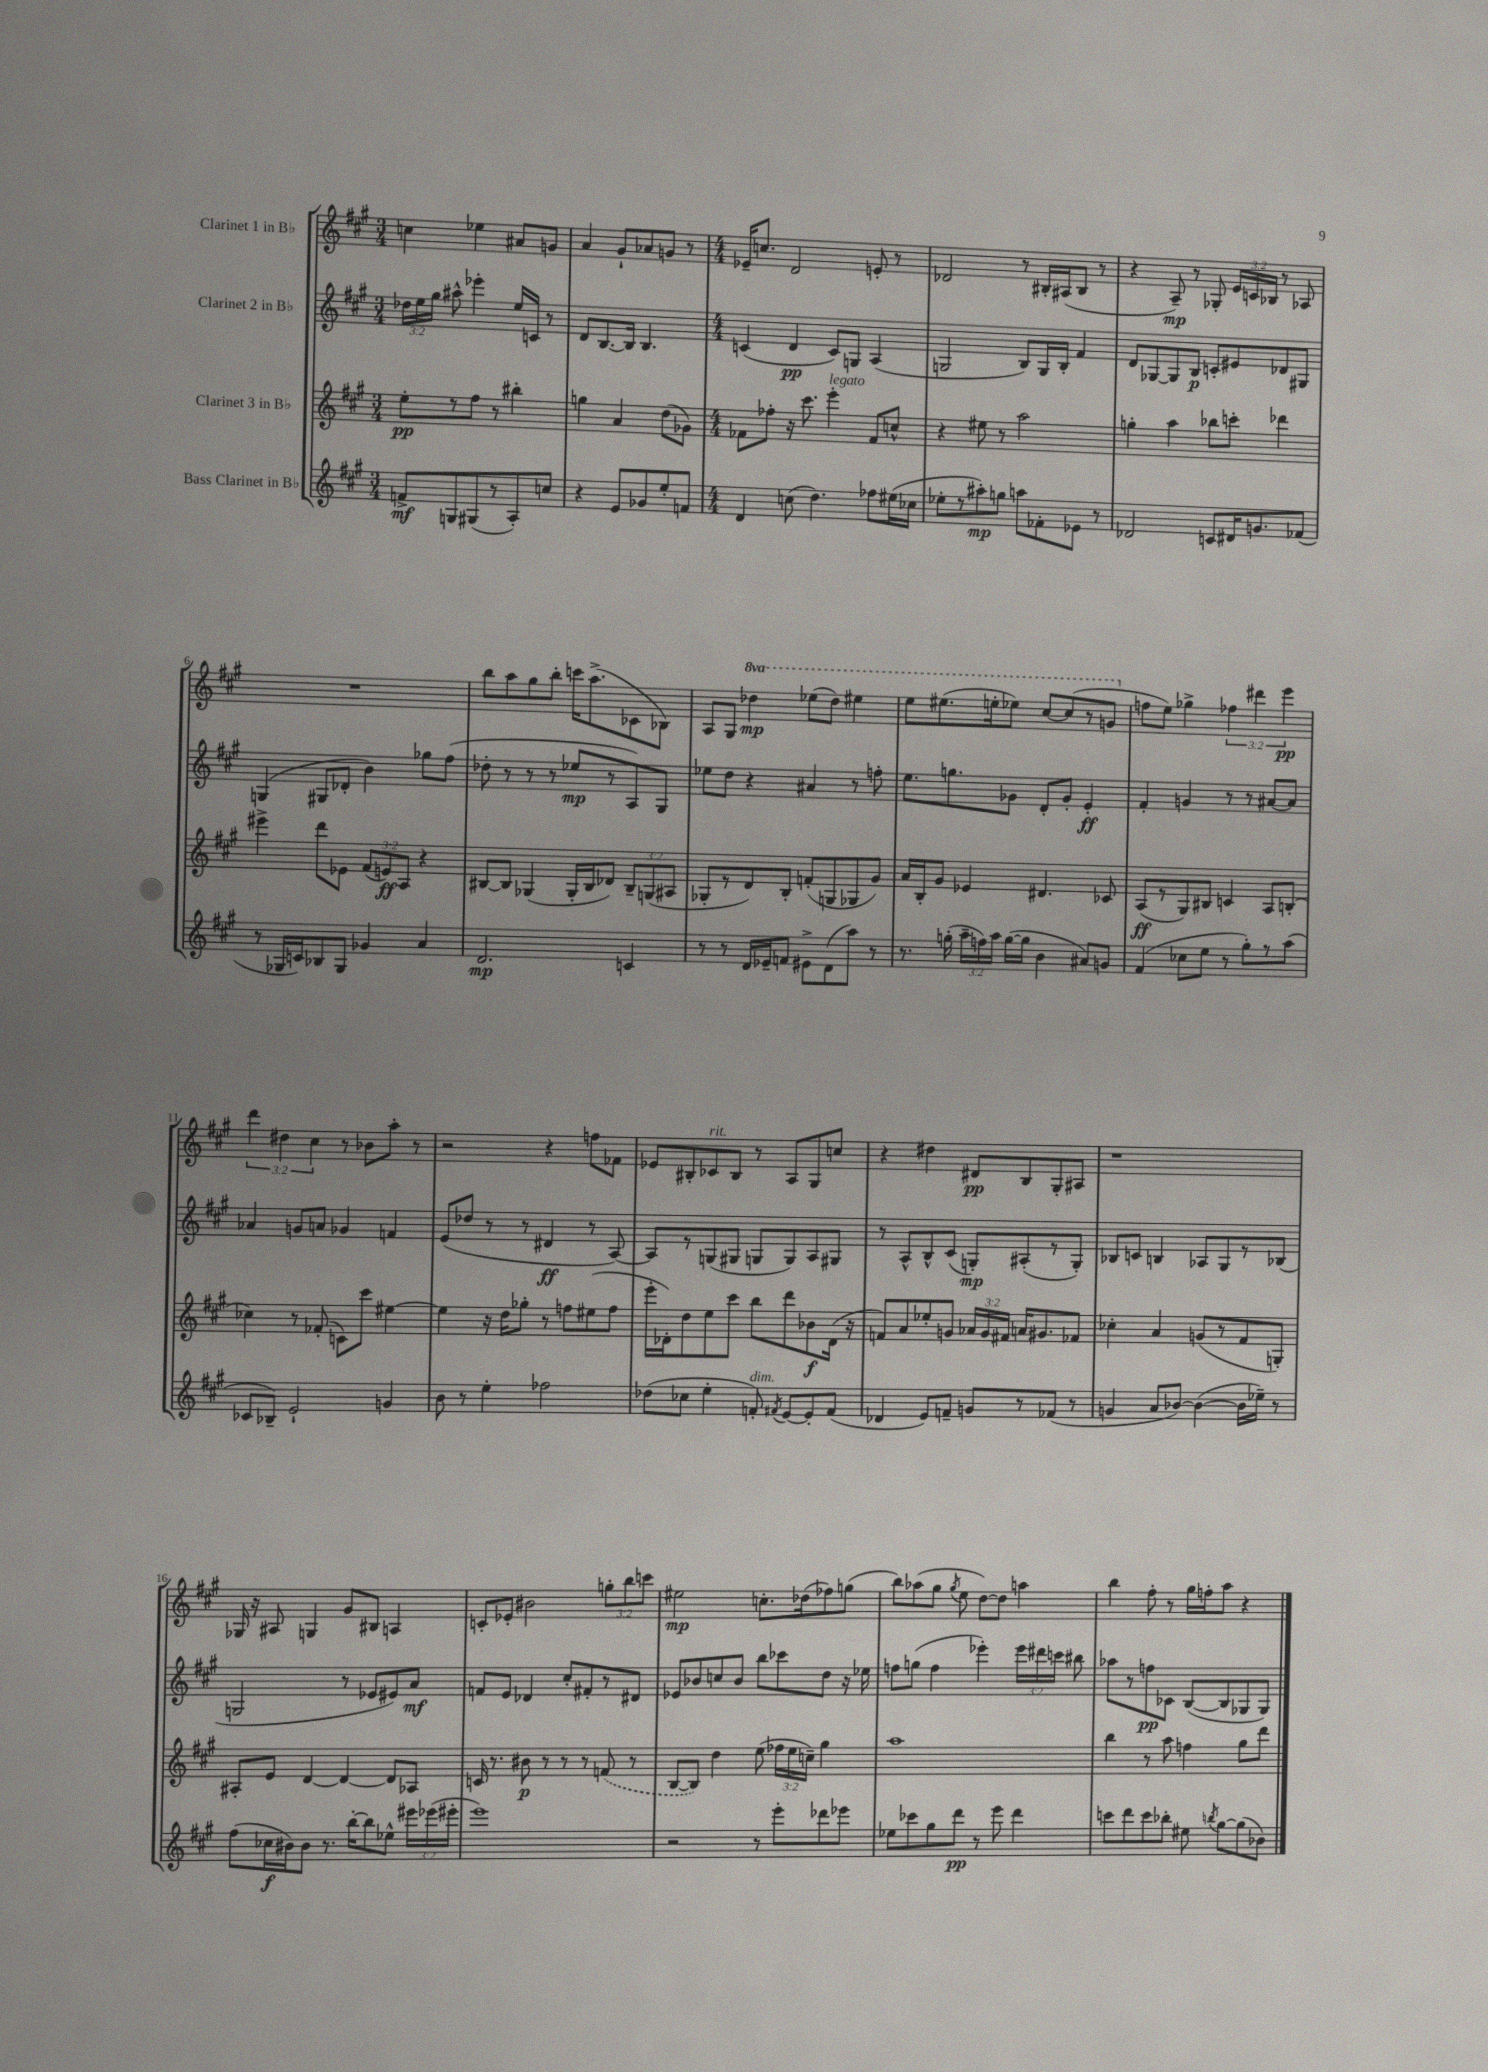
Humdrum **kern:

**kern	**dynam	**kern	**dynam	**kern	**dynam	**kern	**dynam
*part4	*part4	*part3	*part3	*part2	*part2	*part1	*part1
*staff4	*staff4	*staff3	*staff3	*staff2	*staff2	*staff1	*staff1
*I"Bass Clarinet in B♭	*	*I"Clarinet 3 in B♭	*	*I"Clarinet 2 in B♭	*	*I"Clarinet 1 in B♭	*
*clefG2	*	*clefG2	*	*clefG2	*	*clefG2	*
*k[f#c#g#]	*	*k[f#c#g#]	*	*k[f#c#g#]	*	*k[f#c#g#]	*
*M3/4	*	*M3/4	*	*M3/4	*	*M3/4	*
=1	=1	=1	=1	=1	=1	=1	=1
8fn^/L	mf	8ee'\L	pp	24dd-X\LL	.	4ccn\	.
.	.	.	.	24ee\	.	.	.
.	.	.	.	24gg#\JJ	.	.	.
8Gn/	.	8r	.	8aa#X^^\	.	.	.
(8G#X/	.	8ff#\J	.	4eee-X'\	.	4ee-X\	.
8r	.	8r	.	.	.	.	.
8A'/)	.	4bb#X'\	.	16ee/LL	.	8a#X/L	.
.	.	.	.	16cn/JJ	.	.	.
8ccn/J	.	.	.	8r	.	8gn/J	.
=2	=2	=2	=2	=2	=2	=2	=2
4r	.	4ggn\	.	8d/L	.	4a/	.
.	.	.	.	[8.B/	.	.	.
8e/L	.	4a/	.	.	.	8g#`/L	.
.	.	.	.	16B/Jk]	.	.	.
8g-X/	.	.	.	4.B/	.	8a-X/	.
8ee'/	.	(8dd\L	.	.	.	8gn/J	.
8fn/J	.	8g-X\J)	.	.	.	8r	.
=3	=3	=3	=3	=3	=3	=3	=3
*M4/4	*	*M4/4	*	*M4/4	*	*M4/4	*
4d/	.	8f-X\L	.	(4cn/	.	16e-X~/KL	.
.	.	.	.	.	.	8.ccn/J	.
.	.	8ff-X'\J	.	.	.	.	.
(8ccn\	.	16r	.	4d/	pp	2d/	.
.	.	8.ccc#\	.	.	.	.	.
4.dd\)	.	.	.	.	.	.	.
!	!	!LO:TX:a:i:t=legato	!	!	!	!	!
.	.	4eee'\	.	8c/L)	.	.	.
.	.	.	.	8Gn/J	.	.	.
8ff-X\L	.	8f-/L	.	(4A/	.	8en'/	.
(16ee#X\L	.	8ccn^^/J	.	.	.	8r	.
16cc-X\JJ	.	.	.	.	.	.	.
=4	=4	=4	=4	=4	=4	=4	=4
8ee-X'\L	.	4r	.	2Gn/	.	2d-X/	.
8r	.	.	.	.	.	.	.
8aa#X'\)	mp	8ee#X\	.	.	.	.	.
8ggn\J	.	8r	.	.	.	.	.
8aan\L	.	2aa\	.	8B/L)	.	8r	.
8f-X'\	.	.	.	16G/L	.	16B#X'/LL	.
.	.	.	.	16B'/JJ	.	(16A#X/J	.
8e-X\J	.	.	.	4f#/	.	8B#/J	.
8r	.	.	.	.	.	8r	.
=5	=5	=5	=5	=5	=5	=5	=5
2d-X/	.	4ggn'\	.	8d/L	.	4r	.
.	.	.	.	[8G-X/	.	.	.
.	.	4aa\	.	8G-/]	.	8A~/)	mp
.	.	.	.	8B/J	p	8r	.
8cn/L	.	8bb-X\L	.	8cn'/L	.	8G-X'/	.
16d#X/K	.	8cccn'\J	.	8e#X/	.	24e/LL	.
.	.	.	.	.	.	24cn/	.
8.gn/	.	.	.	.	.	.	.
.	.	.	.	.	.	24B-X/JJ	.
.	.	4ddd-X\	.	8d-X/	.	8r	.
(8f-X/J	.	.	.	8G#X/J	.	8A-X/	.
!!LO:LB:g=z
=6	=6	=6	=6	=6	=6	=6	=6
8r	.	4eee#X^\	.	(4Gn/	.	1r	.
16G-X/LL	.	.	.	.	.	.	.
16cn/J)	.	.	.	.	.	.	.
8B-X/	.	8ddd\L	.	8G#X/L	.	.	.
8G-/J	.	8e-X\J	.	8d-X'/J	.	.	.
4g-X/	.	(12f#/L	.	4b\)	.	.	.
.	.	12en/)	ff	.	.	.	.
.	.	12A/J	.	.	.	.	.
4a/	.	4r	.	8gg-X\L	.	.	.
.	.	.	.	(8ff#\J	.	.	.
=7	=7	=7	=7	=7	=7	=7	=7
2.d/	mp	[8B#X/L	.	8dd-X'\	.	8bb\L	.
.	.	8B#/J]	.	8r	.	8aa\	.
.	.	(4G-X/	.	8r	.	8gg#\	.
.	.	.	.	8r	.	8bb'\J	.
.	.	16G-'/LL	.	8ee-X/L	mp	16cccn\KL	.
.	.	16B#/J	.	.	.	(8.aa^\	.
.	.	8d-X/J)	.	8r	.	.	.
4cn/	.	12B#~/L	.	8A/)	.	8c-X\	.
.	.	(12Gn/	.	.	.	.	.
.	.	.	.	8G#/J	.	8B-X\J)	.
.	.	12A#X/J	.	.	.	.	.
=8	=8	=8	=8	=8	=8	=8	=8
8r	.	8G-X'/L	.	8ee-X\L	.	8A/L	.
8r	.	8r	.	8dd\J	.	8G#/J	.
*	*	*	*	*	*	*8va	*
16d/LL	.	8d/)	.	4r	.	4ddd-X\	mp
16e-X~/J	.	.	.	.	.	.	.
8fn/J	.	8B'/J	.	.	.	.	.
8e#X^\L	.	(8fn'/L	.	4a#X/	.	(8eee-X\L	.
(8d\	.	8Gn/	.	.	.	8ddd-\J)	.
8aa\J)	.	8G-X/	.	8r	.	4eee#X\	.
8r	.	8g#/J)	.	8ffn'\	.	.	.
=9	=9	=9	=9	=9	=9	=9	=9
8.r	.	16a/LL	.	8.ee\L	.	8eee\L	.
.	.	16B'/J	.	.	.	.	.
.	.	8g#/J	.	.	.	(8.eee#X\	.
(16ggn'\	.	.	.	8.ggn\	.	.	.
24aa~\LL	.	4e-X/	.	.	.	.	.
24ffn\)	.	.	.	.	.	.	.
.	.	.	.	.	.	16eeen'\k	.
24aa\JJ	.	.	.	.	.	.	.
([16gg\LL	.	.	.	8g-X\J	.	8eee-X\J)	.
16gg\JJ]	.	.	.	.	.	.	.
4b\	.	4.d#X/	.	8d'/L	.	[8ccc#/L	.
.	.	.	.	8g-'/J	.	(8ccc#/]	.
8a#X/L)	.	.	.	4e'/	ff	8r	.
8gn/J	.	8c-X/	.	.	.	8ggn/J	.
=10	=10	=10	=10	=10	=10	=10	=10
*	*	*	*	*	*	*X8va	*
(4f#/	.	(8A/L	ff	4f#'/	.	8ffn\L	.
.	.	8r	.	.	.	8ee\J)	.
8cc-X\L	.	8G#/)	.	4gn/	.	4gg-X^\	.
8ee\J	.	8B#X/J	.	.	.	.	.
8r	.	4cn/	.	8r	.	6ff-X\	.
8gg#'\L)	.	.	.	8r	.	.	.
.	.	.	.	.	.	6ddd#X\	.
8r	.	8A/L	.	[8a#X/L	.	.	.
.	.	.	.	.	.	6eee\	pp
(8aa\J	.	(8Bn'/J	.	8a#/J]	.	.	.
!!LO:LB:g=z
=11	=11	=11	=11	=11	=11	=11	=11
8c-X/L	.	4cc-X\)	.	4a-X/	.	6ddd\	.
8B-X~/J)	.	.	.	.	.	.	.
.	.	.	.	.	.	6dd#X\	.
2e`/	.	8r	.	8gn/L	.	.	.
.	.	.	.	.	.	6cc#\	.
.	.	(8f-X'/	.	8an/J	.	.	.
.	.	8cn\L)	.	4g-X/	.	8r	.
.	.	8ccc#\J	.	.	.	8b-X\L	.
4gn/	.	[4ee#X\	.	4fn/	.	8aa'\J	.
.	.	.	.	.	.	8r	.
=12	=12	=12	=12	=12	=12	=12	=12
8b\	.	4ee#\]	.	(8e/L	.	2r	.
8r	.	.	.	8dd-X/J	.	.	.
4ee'\	.	16r	.	8r	.	.	.
.	.	16dd\KL	.	.	.	.	.
.	.	8gg-X'\J	.	8r	.	.	.
2ff-X\	.	8r	.	4d#X/	ff	4r	.
.	.	8ffn\L	.	.	.	.	.
.	.	(8ee#X\	.	8r	.	8ffn\L	.
.	.	8ff\J	.	[8A/)	.	8f-X\J	.
=13	=13	=13	=13	=13	=13	=13	=13
(8dd-X\L	.	16eee'\LL	.	8A/L]	.	8e-X/L	.
.	.	16d-X'\J)	.	.	.	.	.
8cc-X\J	.	8dd\	.	8r	.	8B#X'/	.
!	!	!	!	!	!	!LO:TX:a:i:t=rit.	!
4ee'\	.	8ee\	.	(8Gn/	.	8c-X/	.
.	.	8ccc#\J	.	8G#X/J	.	8B#/J	.
!LO:TX:a:i:t=dim.	!	!	!	!	!	!	!
8fn'/)	.	8bb\L	.	8Gn/L	.	8r	.
8qf#X/	.	.	.	.	.	.	.
[8e/L	.	8ddd\	.	8G/)	.	8A/L	.
8e'/]	.	8b-X\	f	8A/	.	8G#/	.
(8f#/J	.	(16d-\Jk	.	8G#X/J	.	8ccn/J	.
.	.	16r	.	.	.	.	.
=14	=14	=14	=14	=14	=14	=14	=14
4d-X/	.	8fn/L)	.	8r	.	4r	.
.	.	8a/	.	8A^^/L	.	.	.
8e/L)	.	8ee-X'/	.	8B^^/	.	4dd#X\	.
8fn~/J	.	8gn/J	.	(8c#/J	.	.	.
8gn/L	.	24a-X/LL	.	8Gn'/L)	mp	8d#X/L	pp
.	.	24g/	.	.	.	.	.
.	.	24f#X/JJ	.	.	.	.	.
8r	.	16an/KL	.	(8A#X'/	.	8B/	.
.	.	8.g#X/	.	.	.	.	.
(8f-X/J	.	.	.	8r	.	8G#'/	.
8r	.	8f-X/J	.	8G'/J)	.	8A#X/J	.
=15	=15	=15	=15	=15	=15	=15	=15
4gn/	.	4cc-X'\	.	8B-X/L	.	1r	.
.	.	.	.	8cn/J	.	.	.
8a/L	.	4a/	.	4Bn/	.	.	.
[8b-X/J)	.	.	.	.	.	.	.
(4b-\_	.	(8gn/L	.	8A-X/L	.	.	.
.	.	8r	.	8G#/	.	.	.
16b-\LL]	.	8f#/	.	8r	.	.	.
16ee-X~\JJ)	.	.	.	.	.	.	.
8r	.	8Gn'/J)	.	(8B-X/J	.	.	.
!!LO:LB:g=z
=16	=16	=16	=16	=16	=16	=16	=16
(8ff#\L	.	8A#X'/L	.	2Gn/	.	16G-X/	.
.	.	.	.	.	.	16r	.
16cc-X\L	f	8e/J	.	.	.	8A#X/	.
16b#X\J)	.	.	.	.	.	.	.
8b#\J	.	[4d/	.	.	.	4Gn/	.
8.r	.	.	.	.	.	.	.
.	.	4d/_	.	8r	.	8g#/L	.
[16bb'\KL	.	.	.	.	.	.	.
8bb\]	.	.	.	8e-X/L	.	8B#X/J	.
8ee-X^^\J	.	8d/L]	.	8e#X/)	.	4An/	.
24eee#X\LL	.	8A-X/J	.	8a/J	mf	.	.
(24eee-X\	.	.	.	.	.	.	.
24eee#X'\JJ	.	.	.	.	.	.	.
=17	=17	=17	=17	=17	=17	=17	=17
1eee)	.	16cn/	.	8fn/L	.	8cn'/L	.
.	.	8.r	.	.	.	.	.
.	.	.	.	8e/J	.	8e-X'/J	.
.	.	8b#X\	p	4d-X/	.	2b#X\	.
.	.	8r	.	.	.	.	.
.	.	8r	.	8cc#'/L	.	.	.
.	.	8r	.	8f#X'/	.	.	.
.	.	(8fn/	.	8r	.	12ggn'\L	.
.	.	.	.	.	.	12bb\	.
.	.	8r	.	8d#X/J	.	.	.
.	.	.	.	.	.	12cccn\J	.
=18	=18	=18	=18	=18	=18	=18	=18
2r	.	[8B/L	.	8e-X/L	.	2ee#X\	mp
.	.	8B/J])	.	8b-X/	.	.	.
.	.	4dd\	.	8ccn/	.	.	.
.	.	.	.	8b-/J	.	.	.
8r	.	(8ee\	.	8bb\L	.	8.ccn'\L	.
8eee'\L	.	24ff-X\LL	.	8ccc-X\	.	.	.
.	.	24ee\	.	.	.	.	.
.	.	.	.	.	.	(16dd-X\k	.
.	.	24ccn~\JJ)	.	.	.	.	.
8ddd-X\	.	4gg#\	.	8dd\J	.	8ff-X\)	.
8eee-X\J	.	.	.	16r	.	(8ggn\J	.
.	.	.	.	16ee-X\	.	.	.
=19	=19	=19	=19	=19	=19	=19	=19
8ee-X\L	.	1aa	.	8ffn\L	.	8bb\L)	.
8ccc-X\	.	.	.	(8ggn\J	.	(8aa-X\	.
8gg#\	.	.	.	4ff\	.	8gg#\J	.
.	.	.	.	.	.	8qgg#/	.
8ddd\J	pp	.	.	.	.	8ee\	.
8r	.	.	.	4eee-X'\)	.	[8dd\L)	.
8eee\	.	.	.	.	.	8dd\J]	.
4ddd\	.	.	.	24eee-\LL	.	4aan\	.
.	.	.	.	24ddd#X\	.	.	.
.	.	.	.	24cccn\JJ	.	.	.
.	.	.	.	8bb#X\	.	.	.
=20	=20	=20	=20	=20	=20	=20	=20
8cccn\L	.	4bb\	.	8aa-X\L	.	4bb\	.
8ddd\	.	.	.	8r	.	.	.
8ccc\	.	8r	.	8ffn\	pp	8ff#'\	.
8bb-X'\J	.	8aa\	.	8c-X\J	.	8r	.
8ee#X\	.	4ffn\	.	([8B/L	.	16gg#\LL	.
.	.	.	.	.	.	16ffn'\J	.
8qbbn/	.	.	.	.	.	.	.
[8gg#\L	.	.	.	8B/]	.	8aa\J	.
(8gg#\]	.	8gg#\L	.	8G-X/	.	4r	.
8b-X\J)	.	8ddd\J	.	8G-/J)	.	.	.
==	==	==	==	==	==	==	==
*-	*-	*-	*-	*-	*-	*-	*-
